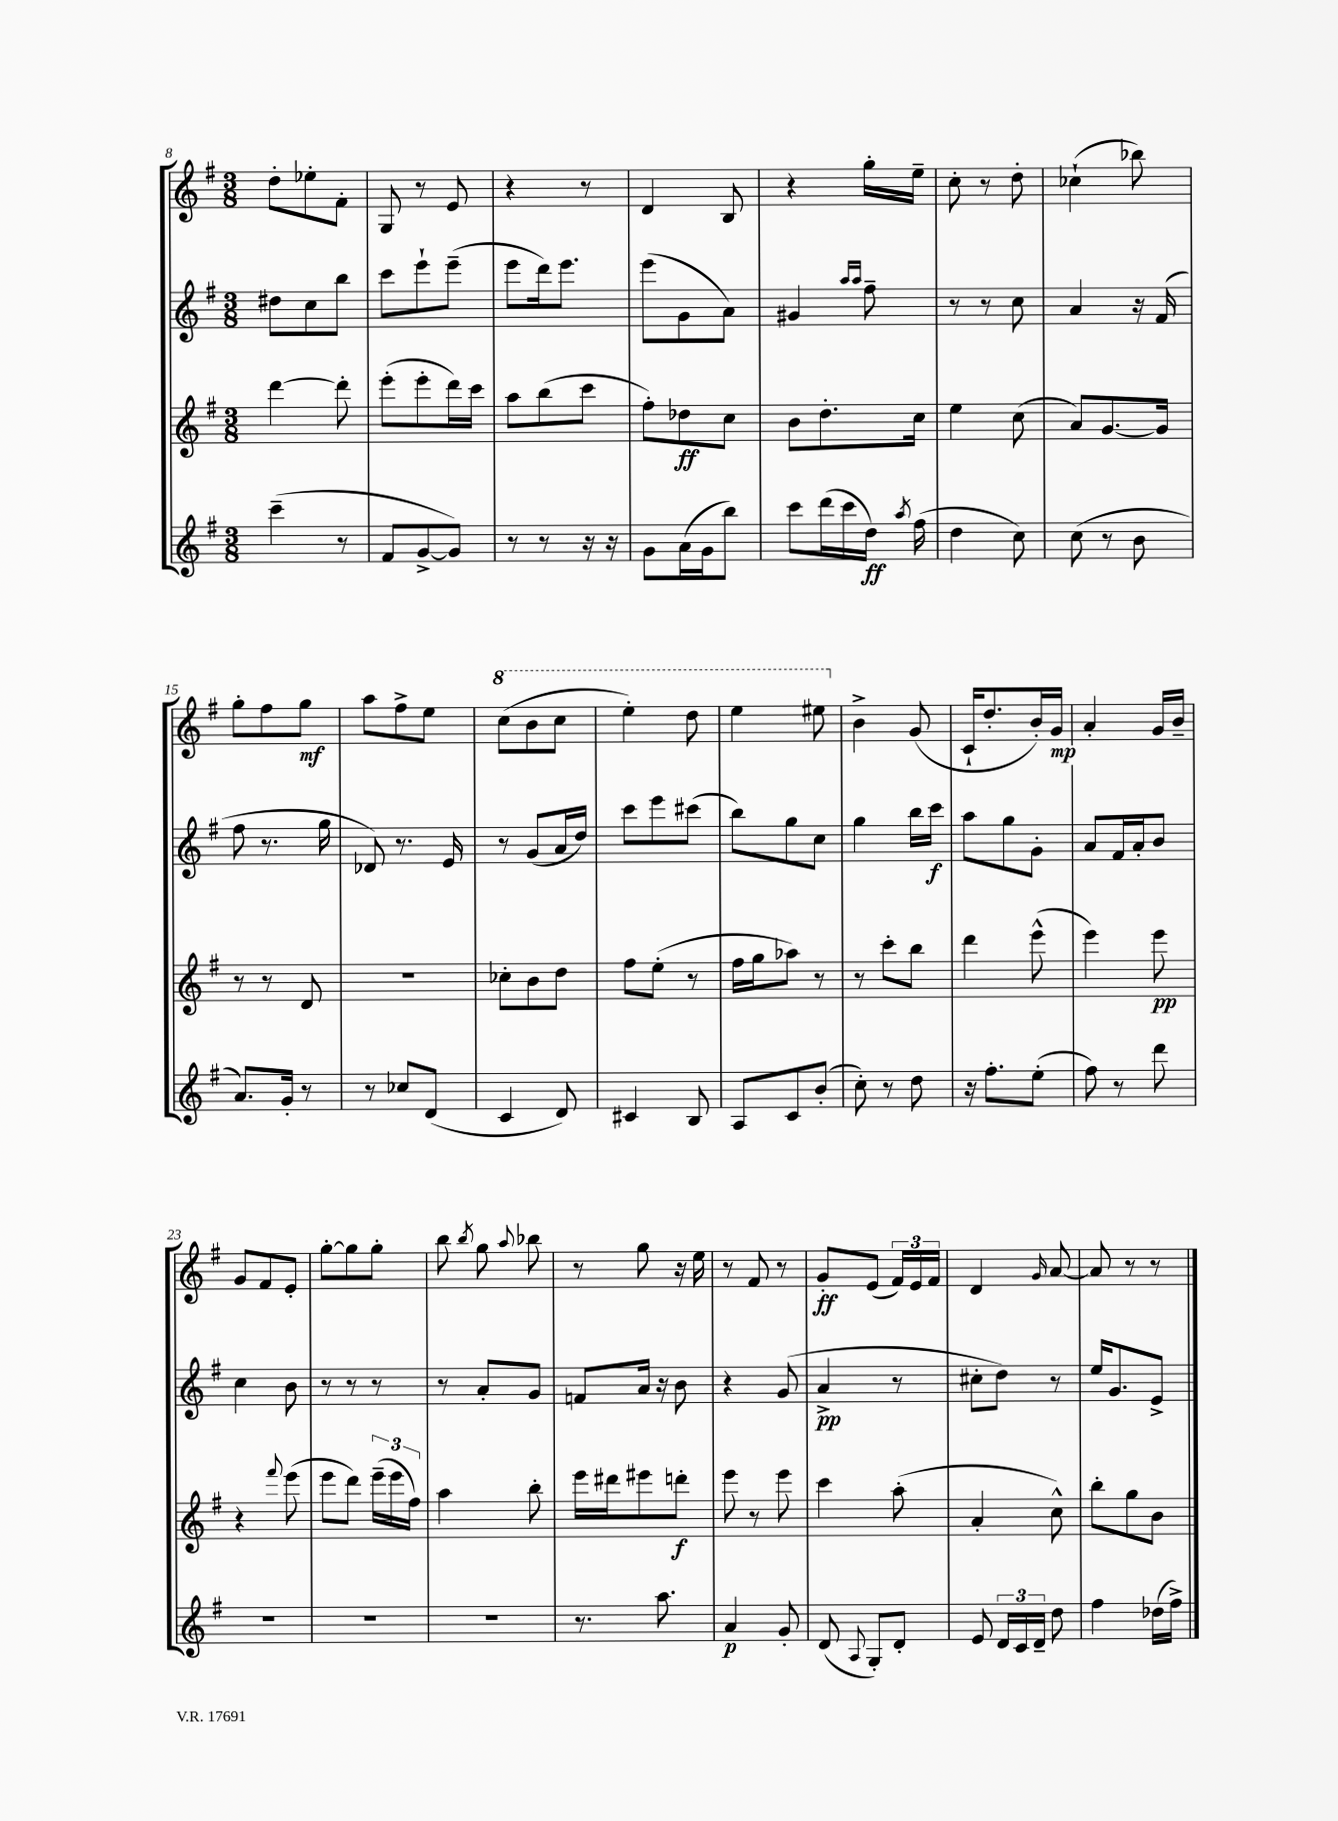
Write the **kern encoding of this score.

**kern	**dynam	**kern	**dynam	**kern	**dynam	**kern	**dynam
*part4	*part4	*part3	*part3	*part2	*part2	*part1	*part1
*staff4	*staff4	*staff3	*staff3	*staff2	*staff2	*staff1	*staff1
*clefG2	*	*clefG2	*	*clefG2	*	*clefG2	*
*k[f#]	*	*k[f#]	*	*k[f#]	*	*k[f#]	*
*M3/8	*	*M3/8	*	*M3/8	*	*M3/8	*
=8	=8	=8	=8	=8	=8	=8	=8
(4ccc~\	.	[4ddd\	.	8dd#X\L	.	8dd'\L	.
.	.	.	.	8cc\	.	8ee-X'\	.
8r	.	8ddd'\]	.	8bb\J	.	8f#'\J	.
=9	=9	=9	=9	=9	=9	=9	=9
8f#/L	.	(8eee'\L	.	8ccc\L	.	8G/	.
[8g^/	.	8eee'\	.	8eee`\	.	8r	.
8g/J])	.	16ddd\L)	.	(8eee~\J	.	8e/	.
.	.	16ccc\JJ	.	.	.	.	.
=10	=10	=10	=10	=10	=10	=10	=10
8r	.	8aa\L	.	8eee\L	.	4r	.
8r	.	(8bb\	.	16ddd\k)	.	.	.
.	.	.	.	8.eee\J	.	.	.
16r	.	8ccc\J	.	.	.	8r	.
16r	.	.	.	.	.	.	.
=11	=11	=11	=11	=11	=11	=11	=11
8g\L	.	8ff#'\L)	.	(8eee\L	.	4d/	.
(16a\L	.	8dd-X\	ff	8g\	.	.	.
16g\J	.	.	.	.	.	.	.
8bb\J)	.	8cc\J	.	8a\J)	.	8B/	.
=12	=12	=12	=12	=12	=12	=12	=12
8ccc\L	.	8b\L	.	4g#X/	.	4r	.
(16ddd\L	.	8.dd'\	.	.	.	.	.
16ccc\	.	.	.	.	.	.	.
.	.	.	.	16qqaa/LL	.	.	.
.	.	.	.	16qqaa/JJ	.	.	.
16dd\JJ)	ff	.	.	8ff#~\	.	16gg'\LL	.
8qaa/	.	.	.	.	.	.	.
(16ff#\	.	16cc\Jk	.	.	.	16ee~\JJ	.
=13	=13	=13	=13	=13	=13	=13	=13
4dd\	.	4ee\	.	8r	.	8cc'\	.
.	.	.	.	8r	.	8r	.
8cc\)	.	(8cc\	.	8cc\	.	8dd'\	.
=14	=14	=14	=14	=14	=14	=14	=14
(8cc\	.	8a/L)	.	4a/	.	(4cc-X`\	.
8r	.	[8.g/	.	.	.	.	.
8b\	.	.	.	16r	.	8bb-X\)	.
.	.	16g/Jk]	.	(16f#/	.	.	.
!!LO:LB:g=z
=15	=15	=15	=15	=15	=15	=15	=15
8.a/L)	.	8r	.	8ff#\	.	8gg'\L	.
.	.	8r	.	8.r	.	8ff#\	.
16g'/Jk	.	.	.	.	.	.	.
8r	.	8d/	.	.	.	8gg\J	mf
.	.	.	.	16gg\	.	.	.
=16	=16	=16	=16	=16	=16	=16	=16
8r	.	4.r	.	8d-X/)	.	8aa\L	.
8cc-X/L	.	.	.	8.r	.	8ff#^\	.
(8d/J	.	.	.	.	.	8ee\J	.
.	.	.	.	16e/	.	.	.
=17	=17	=17	=17	=17	=17	=17	=17
*	*	*	*	*	*	*8va	*
4c/	.	8cc-X'\L	.	8r	.	(8ccc\L	.
.	.	8b\	.	(8g/L	.	8bb\	.
8d/)	.	8dd\J	.	16a/L	.	8ccc\J	.
.	.	.	.	16dd/JJ)	.	.	.
=18	=18	=18	=18	=18	=18	=18	=18
4c#X/	.	8ff#\L	.	8ccc\L	.	4eee'\)	.
.	.	(8ee'\J	.	8eee\	.	.	.
8B/	.	8r	.	(8ccc#X\J	.	8ddd\	.
=19	=19	=19	=19	=19	=19	=19	=19
8A/L	.	16ff#\LL	.	8bb\L)	.	4eee\	.
.	.	16gg\J	.	.	.	.	.
8c/	.	8aa-X\J)	.	8gg\	.	.	.
(8b'/J	.	8r	.	8cc\J	.	8eee#X\	.
=20	=20	=20	=20	=20	=20	=20	=20
*	*	*	*	*	*	*X8va	*
8cc'\)	.	8r	.	4gg\	.	4b^\	.
8r	.	8ccc'\L	.	.	.	.	.
8dd\	.	8bb\J	.	16bb\LL	.	(8g/	.
.	.	.	.	16ccc\JJ	f	.	.
=21	=21	=21	=21	=21	=21	=21	=21
16r	.	4ddd\	.	8aa\L	.	16c`/KL	.
8.ff#'\L	.	.	.	.	.	8.dd'/	.
.	.	.	.	8gg\	.	.	.
(8ee'\J	.	(8eee^^\	.	8g'\J	.	16b'/L)	.
.	.	.	.	.	.	16g/JJ	mp
=22	=22	=22	=22	=22	=22	=22	=22
8ff#\)	.	4eee\)	.	8a/L	.	4a'/	.
8r	.	.	.	16f#/L	.	.	.
.	.	.	.	16a'/J	.	.	.
8ddd\	.	8eee\	pp	8b/J	.	16g/LL	.
.	.	.	.	.	.	16b~/JJ	.
!!LO:LB:g=z
=23	=23	=23	=23	=23	=23	=23	=23
4.r	.	4r	.	4cc\	.	8g/L	.
.	.	.	.	.	.	8f#/	.
.	.	8qqfff#/	.	.	.	.	.
.	.	(8eee\	.	8b\	.	8e'/J	.
=24	=24	=24	=24	=24	=24	=24	=24
4.r	.	8eee\L	.	8r	.	[8gg'\L	.
.	.	8ddd\J)	.	8r	.	8gg\]	.
.	.	(24eee~\LL	.	8r	.	8gg'\J	.
.	.	24eee\	.	.	.	.	.
.	.	24ff#\JJ)	.	.	.	.	.
=25	=25	=25	=25	=25	=25	=25	=25
4.r	.	4aa\	.	8r	.	8bb\	.
.	.	.	.	.	.	8qbb/	.
.	.	.	.	8a'/L	.	8gg\	.
.	.	.	.	.	.	8qqaa/	.
.	.	8bb'\	.	8g/J	.	8bb-X\	.
=26	=26	=26	=26	=26	=26	=26	=26
8.r	.	16eee\LL	.	8fn/L	.	8r	.
.	.	16ddd#X\J	.	.	.	.	.
.	.	8eee#X\	.	16a/Jk	.	8gg\	.
8.aa\	.	.	.	16r	.	.	.
.	.	8dddn'\J	f	8b\	.	16r	.
.	.	.	.	.	.	16ee\	.
=27	=27	=27	=27	=27	=27	=27	=27
4a/	p	8eee\	.	4r	.	8r	.
.	.	8r	.	.	.	8f#/	.
8g'/	.	8eee\	.	(8g/	.	8r	.
=28	=28	=28	=28	=28	=28	=28	=28
(8d/	.	4ccc\	.	4a^/	pp	8g'/L	ff
8qqA/	.	.	.	.	.	.	.
8G'/L)	.	.	.	.	.	(8e/J	.
8d'/J	.	(8aa'\	.	8r	.	24f#/LL)	.
.	.	.	.	.	.	24e/	.
.	.	.	.	.	.	24f#/JJ	.
=29	=29	=29	=29	=29	=29	=29	=29
8e/	.	4a'/	.	8cc#X'\L	.	4d/	.
24d/LL	.	.	.	8dd\J)	.	.	.
24c/	.	.	.	.	.	.	.
24d~/JJ	.	.	.	.	.	.	.
.	.	.	.	.	.	16qqg/	.
8dd\	.	8cc^^\)	.	8r	.	[8a/	.
=30	=30	=30	=30	=30	=30	=30	=30
4ff#\	.	8bb'\L	.	16ee/KL	.	8a/]	.
.	.	.	.	8.g/	.	.	.
.	.	8gg\	.	.	.	8r	.
(16dd-X\LL	.	8b\J	.	8e^/J	.	8r	.
16ff#^\JJ)	.	.	.	.	.	.	.
==	==	==	==	==	==	==	==
*-	*-	*-	*-	*-	*-	*-	*-
